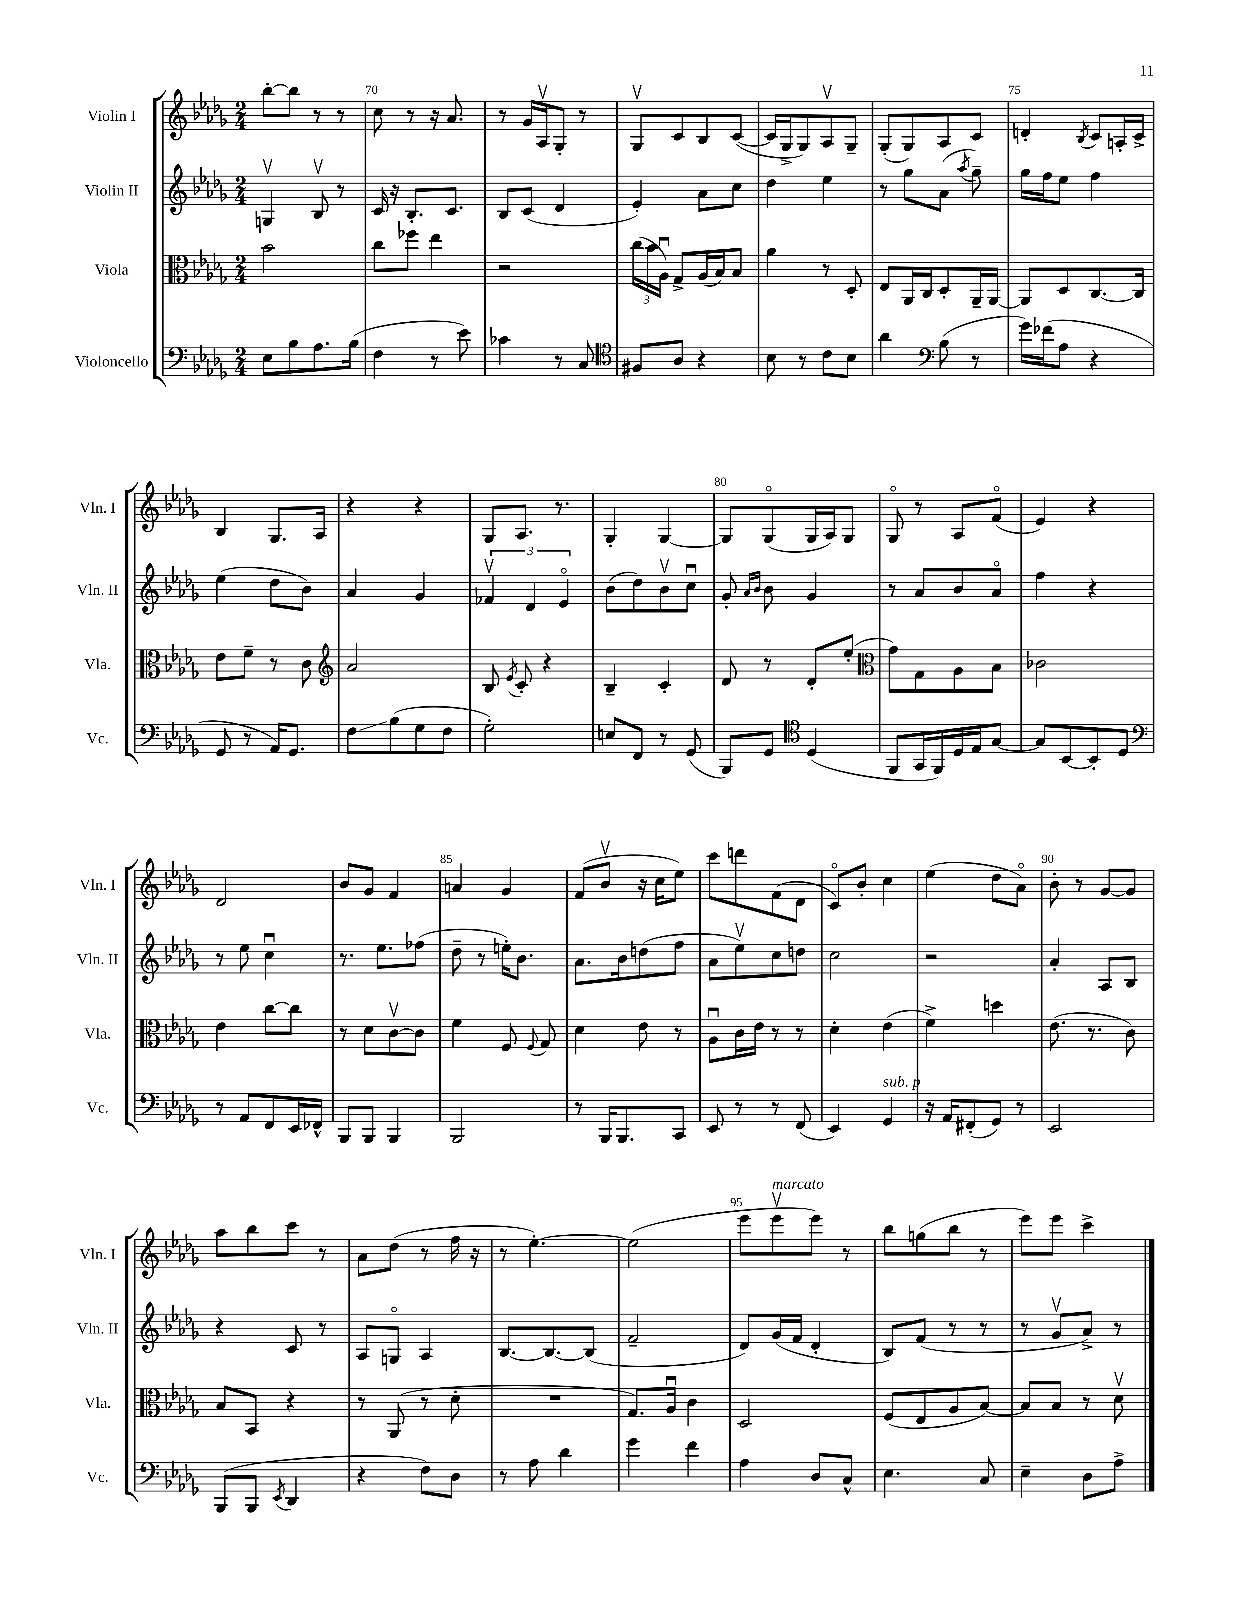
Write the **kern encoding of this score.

**kern	**kern	**kern	**kern
*staff4	*staff3	*staff2	*staff1
*clefF4	*clefC3	*clefG2	*clefG2
*k[b-e-a-d-g-]	*k[b-e-a-d-g-]	*k[b-e-a-d-g-]	*k[b-e-a-d-g-]
*M2/4	*M2/4	*M2/4	*M2/4
8E-\L	2b-\	4Gv/	[8bb-'\L
8B-\	.	.	8bb-\]J
8.A-\	.	8B-v/	8r
.	.	8r	8r
(16B-\Jk	.	.	.
=	=	=	=
4F\	8cc\L	16c/	8cc\
.	.	16r	.
.	8ff-\J	8.B-'/L	8r
8r	4ee-\	.	16r
.	.	8.c/J	8.a-/
8e-\)	.	.	.
=	=	=	=
4c-\	2r	8B-/L	8r
.	.	(8c/J	16g-/LL
.	.	.	16A-v/J
8r	.	4d-/	8G-'/J
8C/	.	.	8r
=	=	=	=
*clefC4	*	*	*
8F#/L	(24cc\LL	4e-'/)	8G-v/L
.	24b-\	.	.
.	24A-u\JJ)	.	.
8A-/J	8G-^/L	.	8c/
4r	(16A-/L	8a-\L	8B-/
.	16B-/J)	.	.
.	8B-/J	8cc\J	([8c/J
=	=	=	=
8B-\	4a-\	4dd-\	16c/]LL
.	.	.	16G-^/J
8r	.	.	8G-/)
8c\L	8r	4ee-\	8A-v/
8B-\J	8D-'/	.	8G-~/J
=	=	=	=
4a-\	8E-/L	8r	(8G-'/L
.	16AA-/L	8gg-\L	8G-/)
.	16C/J	.	.
*clefF4	*	*	*
(8B-\	8D-'/	(8a-\J	8A-/
.	.	8qaa-/	.
8r	16AA-~/L	8gg-~\)	8c/J
.	[16AA-/JJ	.	.
=	=	=	=
16g-\LL)	8AA-/]L	16gg-\LL	4d'/
(16f-\J	.	16ff\J	.
8A-\J	8D-/	8ee-\J	.
.	.	.	8qB-/
4r	[8.C/	4ff\	8c/L
.	.	.	16A'/L
.	16C/]Jk	.	16c^/JJ
=	=	=	=
8GG-/	8e-\L	(4ee-\	4B-/
8r	8f~\J	.	.
16AA-/LK)	8r	8dd-\L	8.G-/L
8.GG-/J	.	.	.
.	8c\	8b-\J)	.
.	.	.	16A-/Jk
=	=	=	=
*	*clefG2	*	*
8F\L	2a-/	4a-/	4r
(8B-\	.	.	.
8G-\	.	4g-/	4r
8F\J	.	.	.
=	=	=	=
2G-'\)	8B-/	6f-v/	8G-/L
.	8qe-/	.	.
.	8c'/	.	8.A-/J
.	.	6d-/	.
.	4r	.	.
.	.	.	8.r
.	.	6e-o/	.
=	=	=	=
8E/L	4B-~/	(8b-\L	4G-'/
8FF/J	.	8dd-\)	.
8r	4c'/	8b-v\	[4G-/
(8GG-/	.	8ccu\J	.
=	=	=	=
8BBB-/L)	8d-/	8g-'/	8G-/]L
.	.	16qqa-/LL	.
.	.	16qqb-/JJ	.
8GG-/J	8r	8b-\	(8G-o/
*clefC4	*	*	*
(4D-/	8d-'/L	4g-/	16G-/L
.	.	.	16A-/J)
.	(8ee-'/J	.	8G-/J
=	=	=	=
*	*clefC3	*	*
8FF/L	8g-\L)	8r	8G-o/
16GG-/L	8G-\	8a-/L	8r
16FF/)	.	.	.
16D-/	8A-\	8b-/	8A-/L
16E-/J	.	.	.
[8G-/J	8B-\J	8a-o/J	(8fo/J
=	=	=	=
8G-/]L	2c-\	4ff\	4e-/)
[8BB-/	.	.	.
8BB-'/]	.	4r	4r
8D-/J	.	.	.
=	=	=	=
*clefF4	*	*	*
8r	4e-\	8r	2d-/
8AA-/L	.	8ee-\	.
8FF/	[8cc\L	4ccu\	.
16EE-/L	8cc\]J	.	.
16FF-^^/JJ	.	.	.
=	=	=	=
8BBB-/L	8r	8.r	8b-/L
8BBB-/J	8d-\L	.	8g-/J
.	.	8.ee-\L	.
4BBB-/	[8cv\	.	4f/
.	8c\]J	(8ff-\J	.
=	=	=	=
2BBB-/	4f\	8dd-~\	4a/
.	.	8r	.
.	8F/	16ee'\LK)	4g-/
.	.	8.b-\J	.
.	8qqF/	.	.
.	8G-/	.	.
=	=	=	=
8r	4d-\	8.a-\L	(8f/L
16BBB-/LK	.	.	8b-v/J
8.BBB-/	.	16b-\k	.
.	8e-\	(8dd\	16r
.	.	.	16cc\LK
8CC/J	8r	8ff\J	8ee-\J)
=	=	=	=
8EE-/	8A-u\L	8a-\L	8ccc\L
8r	16c\L	8ee-v\)	8ddd\
.	16e-\JJ	.	.
8r	8r	8cc\	(8f\
(8FF/	8r	8dd\J	8d-\J
=	=	=	=
4EE-/)	4d-'\	2cc\	8co/L)
.	.	.	8b-'/J
4GG-/	(4e-\	.	4cc\
=	=	=	=
16r	4f^\)	2r	(4ee-\
16AA-/LK	.	.	.
(8FF#'/	.	.	.
8GG-/J)	4dd\	.	8dd-\L
8r	.	.	8a-o\J)
=	=	=	=
2EE-/	(8.e-\	4a-'/	8b-'\
.	.	.	8r
.	8.r	.	.
.	.	8A-/L	[8g-/L
.	8c\)	8B-/J	8g-/]J
=	=	=	=
(8BBB-/L	8B-/L	4r	8aa-\L
8BBB-/J	8BB-/J	.	8bb-\
8qEE-/	.	.	.
4DD-/	4r	8c/	8ccc\J
.	.	8r	8r
=	=	=	=
4r	8r	8A-/L	8a-\L
.	(8AA-/	8Go/J	(8dd-\J
8F\L)	8r	4A-/	8r
8D-\J	8d-'\	.	16ff\
.	.	.	16r
=	=	=	=
8r	2r	[8.B-/L	8r
8A-\	.	.	[4.ee-'\)
.	.	8.B-/_	.
4d-\	.	.	.
.	.	(8B-/]J	.
=	=	=	=
4g-\	8.G-/L)	2f~/	(2ee-\]
.	16A-u/Jk	.	.
4f\	4c\	.	.
=	=	=	=
4A-\	2D-/	8d-/L)	8eee-\L
.	.	(16g-/L	8eee-v\
.	.	16f/JJ	.
8D-/L	.	4d-'/	8eee-\J)
8C^^/J	.	.	8r
=	=	=	=
4.E-\	(8F/L	8B-/L)	8bb-\L
.	8E-/	(8f/J	(8gg\
.	8A-/	8r	8bb-\J
8C/	[8B-/J)	8r	8r
=	=	=	=
4E-~\	8B-/]L	8r	8eee-\L)
.	8B-/J	8g-v/L	8eee-\J
8D-\L	8r	8a-^/J)	4ccc^\
8A-^\J	8d-v\	8r	.
==	==	==	==
*-	*-	*-	*-
